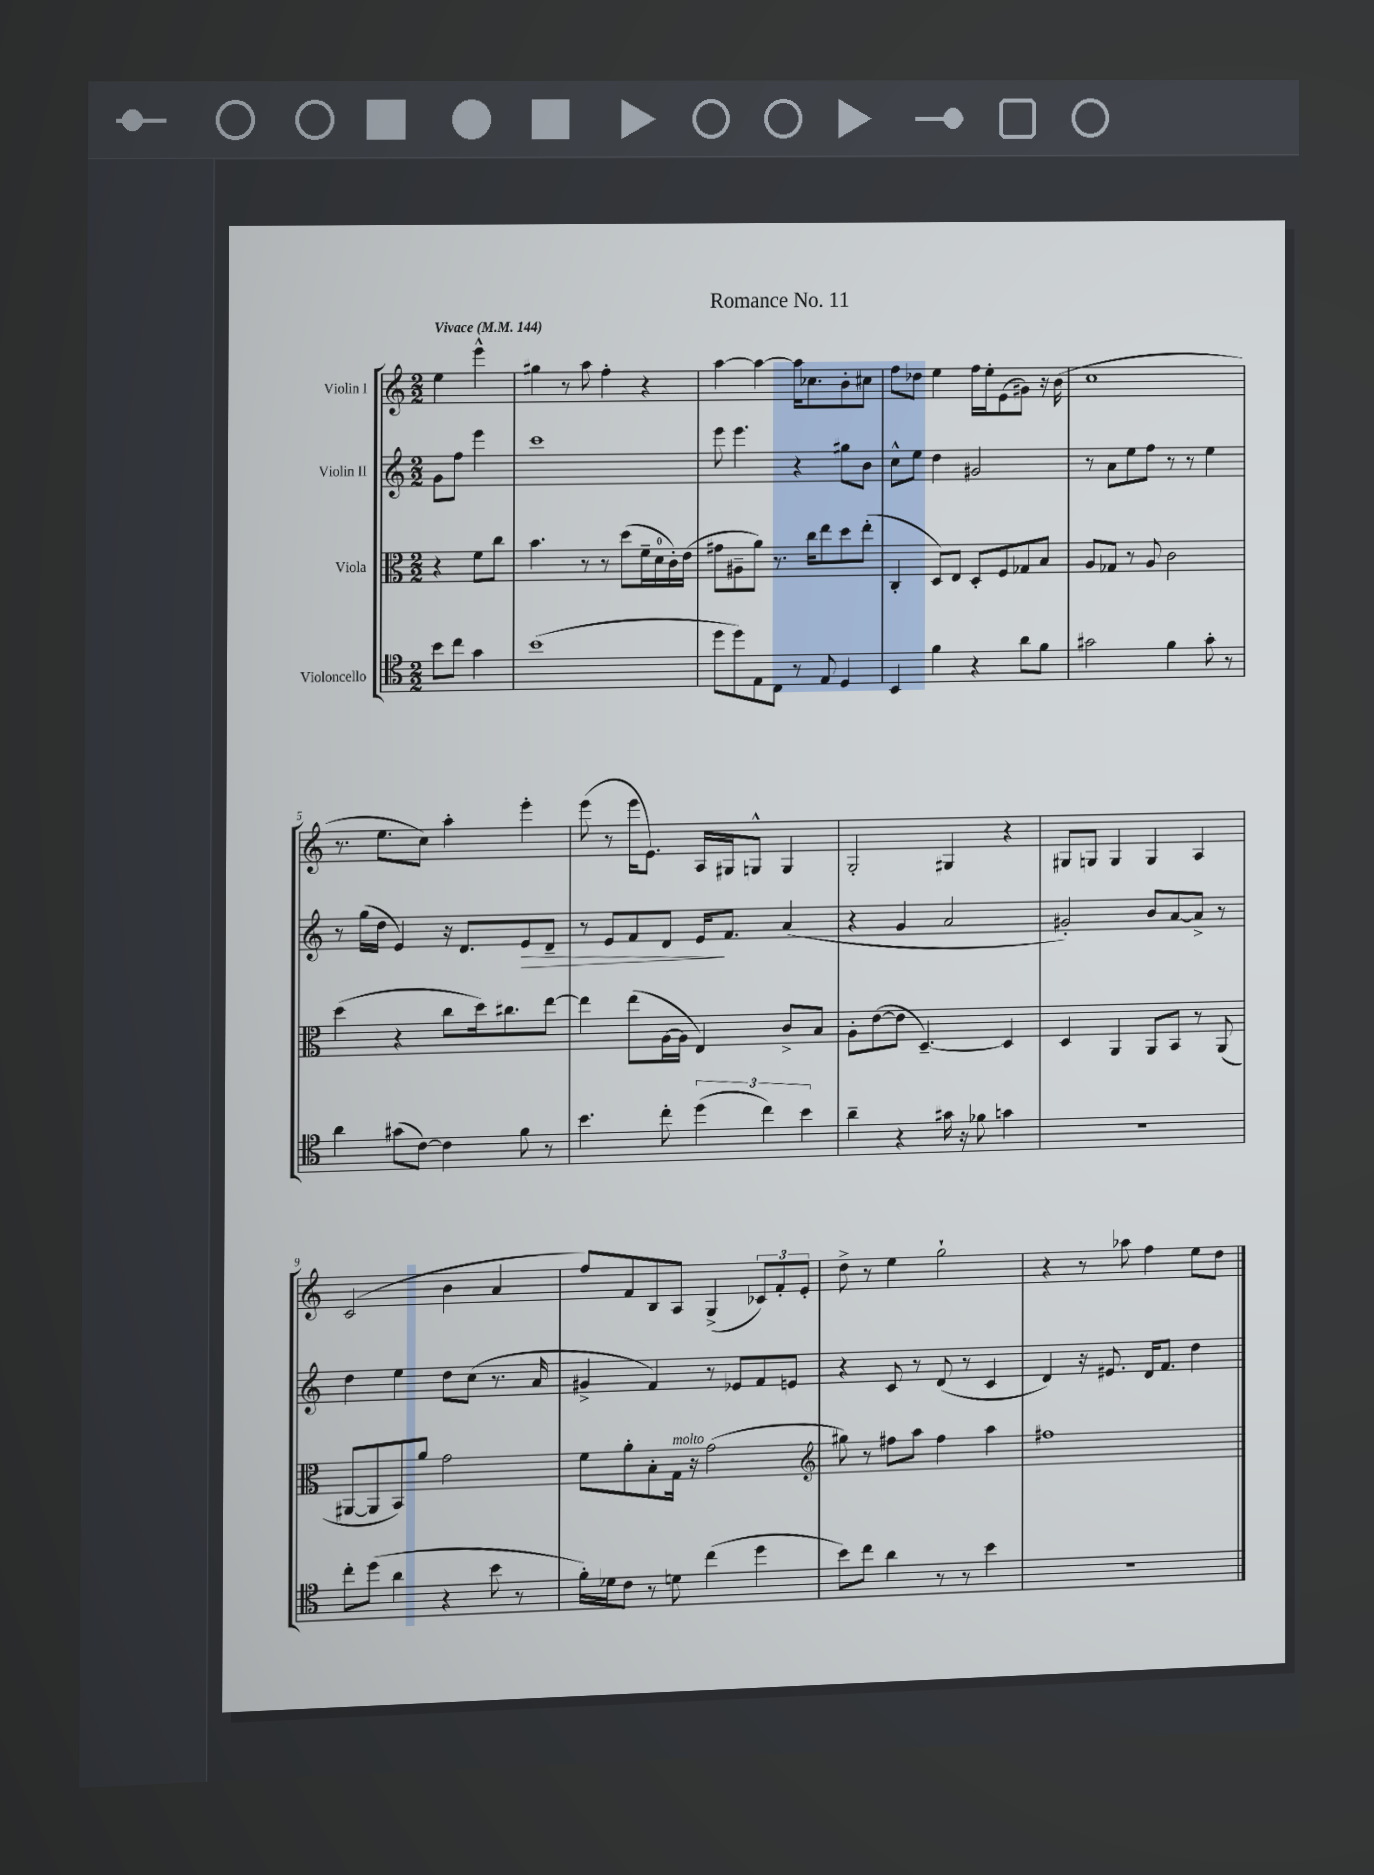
\header { title = "Romance No. 11" }
<<
\new StaffGroup <<
\new Staff = "s0" \with { instrumentName = "Violin I" } {
    \clef treble \key c \major \numericTimeSignature \time 2/2 \partial 2 \tempo "Vivace" 4 = 144
    e''4 e'''4-^ |
    gis''4 r8 a''8 f''4-. r4 |
    a''4~ a''4~ a''16 ces''8. b'8-. cis''8 |
    f''8 des''8 e''4 f''16 e''16-. e'8( gis'8) r16 b'16( |
    c''1 |
    r8. e''8. c''8) a''4-. e'''4-. |
    e'''8( r8 e'''16 e'8.) a16 gis16 g8-^ g4 |
    g2-. gis4 r4 |
    gis8 g8 g4 g4 a4 |
    c'2( b'4 a'4 |
    f''8) f'8 b8 a8 g4->( \tuplet 3/2 { ces'8) f'8-. e'8-. } |
    d''8-> r8 e''4 g''2-! |
    r4 r8 aes''8 f''4 e''8 d''8 \bar "|." |
}
\new Staff = "s1" \with { instrumentName = "Violin II" } {
    \clef treble \key c \major \numericTimeSignature \time 2/2 \partial 2
    g'8 f''8 e'''4 |
    c'''1 |
    e'''8 e'''4. r4 gis''8 b'8 |
    c''8-^ e''8 d''4 gis'2 |
    r8 a'8 e''8 f''8 r8 r8 e''4 |
    r8 g''16( d''16 e'4) r16 d'8. e'8\> d'8-- |
    r8 e'8 f'8 d'8 e'16\! f'8. a'4( |
    r4 g'4 a'2 |
    gis'2-.) b'8 a'8~ a'8-> r8 |
    d''4 e''4 d''8 c''8( r8. a'16 |
    gis'4-> f'4) r8 ees'8 f'8 e'8 |
    r4 c'8 r8 d'8( r8 c'4 |
    d'4) r16 eis'8. d'16 f'8. d''4 \bar "|." |
}
\new Staff = "s2" \with { instrumentName = "Viola" } {
    \clef alto \key c \major \numericTimeSignature \time 2/2 \partial 2
    r4 f'8 c''8 |
    b'4. r8 r8 d''8( f'16-- d'16-0 c'16-.) e'16( |
    gis'8 ais8-- a'8) r8. c''16 e''8 d''8 e''8-.( |
    c4-. d8) e8 d8-. f8 ges8 b8 |
    a8 ges8 r8 a8 c'2 |
    d''4( r4 c''8 d''16) cis''8. e''8~ |
    e''4 e''8( a16~ a16 e4) c'8-> b8 |
    a8-. e'8~( e'8 d4.~--) d4 |
    d4 a,4 a,8 b,8 r8 a,8( |
    ais,8~ ais,8 b,8) a'8 g'2 |
    f'8 a'8-. b8-. g16^\markup { \italic "molto" } r16 g'2( |
    \clef treble gis''8) r8 fis''8 a''8 fis''4 a''4 |
    fis''1 \bar "|." |
}
\new Staff = "s3" \with { instrumentName = "Violoncello" } {
    \clef tenor \key c \major \numericTimeSignature \time 2/2 \partial 2
    b'8 c''8 g'4 |
    b'1( |
    d''8 d''8) e8 c8 r8 e8 d4 |
    b,4 f'4 r4 a'8 f'8 |
    gis'2 f'4 gis'8-. r8 |
    a'4 gis'8( c'8~) c'4 f'8 r8 |
    b'4. c''8-. \tuplet 3/2 { d''4( c''4) b'4 } |
    a'4-- r4 gis'16 r16 fes'8 g'4 |
    r1 |
    c''8-. d''8( a'4 r4 b'8 r8 |
    f'16-.) des'16 c'8 r8 d'8 c''4( d''4 |
    b'8) c''8 a'4 r8 r8 b'4 |
    r1 \bar "|." |
}
>>
>>
